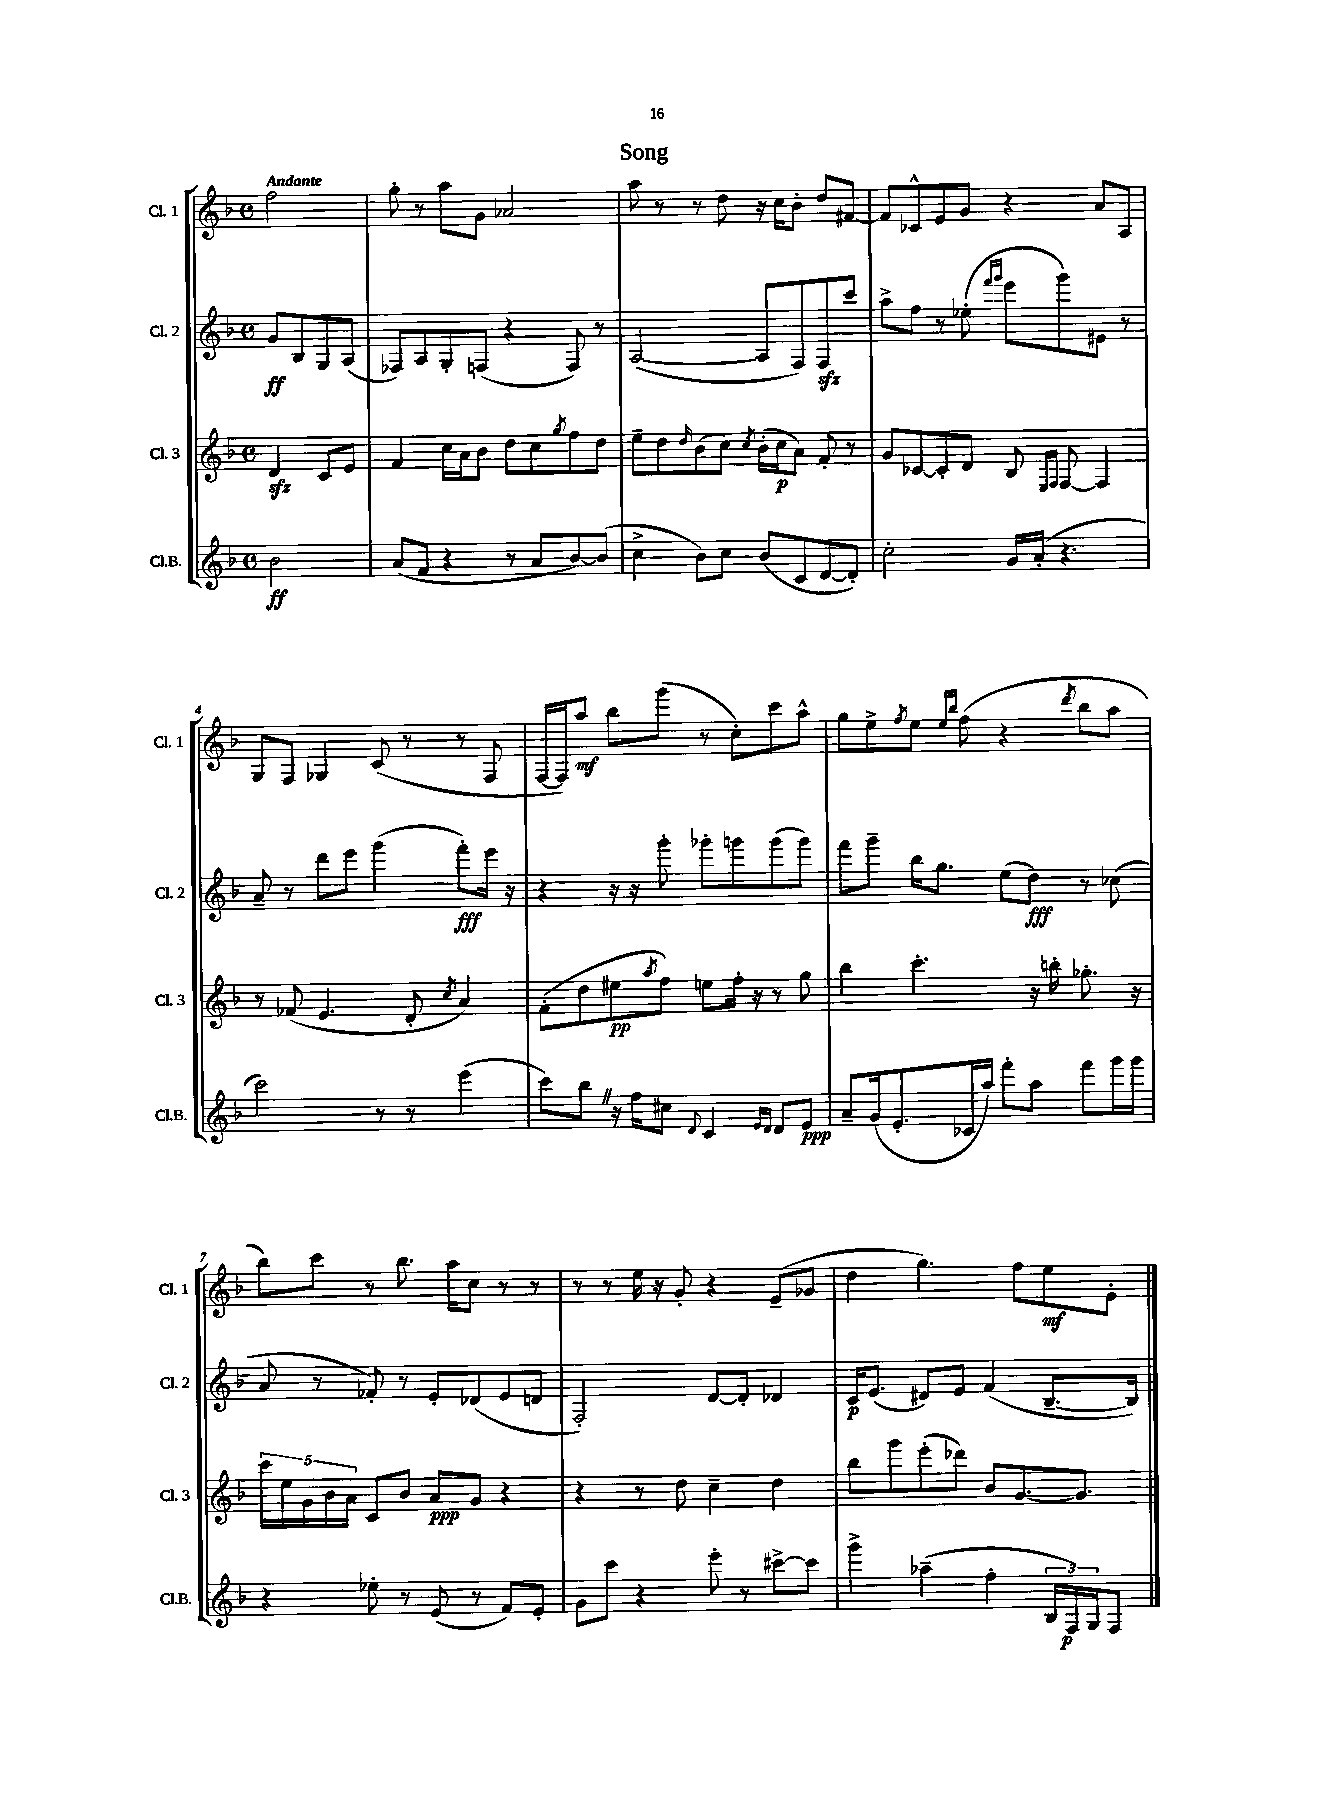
\header { title = "Song" }
<<
\new StaffGroup <<
\new Staff = "s0" \with { instrumentName = "Cl. 1" shortInstrumentName = "Cl. 1" } {
    \clef treble \key f \major \defaultTimeSignature \time 4/4 \partial 2 \tempo "Andante"
    f''2 |
    g''8-. r8 a''8 g'8 aes'2 |
    a''8 r8 r8 d''8 r16 c''16 bes'8-. d''8 fis'8~ |
    fis'8 ces'8-^ e'8 g'8 r4 a'8 a8 |
    g8 f8 ges4 c'8( r8 r8 f8 |
    f16~ f16) a''8\mf bes''8 g'''8( r8 c''8-.) c'''8 a''8-^ |
    g''8 e''8-> \acciaccatura { f''8 } e''8 \grace { e''16 bes''16 } f''8( r4 \acciaccatura { d'''8 } bes''8 a''8 |
    bes''8) c'''8 r8 bes''8. a''16 c''8 r8 r8 |
    r8 r8 e''16 r16 g'8-. r4 e'8--( ges'8 |
    d''4 g''4.) f''8 e''8\mf e'8-. \bar "|." |
}
\new Staff = "s1" \with { instrumentName = "Cl. 2" shortInstrumentName = "Cl. 2" } {
    \clef treble \key f \major \defaultTimeSignature \time 4/4 \partial 2
    g'8\ff bes8 g8 a8( |
    fes8) a8 g8-. f8( r4 f8) r8 |
    a2~( a8 f8) f8\sfz c'''8 |
    a''8-> f''8 r8 ees''8-.( \grace { f'''16 g'''16 } e'''8 g'''8) eis'8 r8 |
    a'8-- r8 d'''8 e'''8 g'''4( f'''8-.\fff) e'''16 r16 |
    r4 r16 r16 g'''8-. ges'''8-. g'''8 g'''8( g'''8) |
    f'''8 g'''8-- bes''16 g''8. e''8( d''8\fff) r8 ces''8( |
    a'8 r8 fes'8-.) r8 e'8-. des'8( e'8 d'8 |
    f2-.) d'8~ d'8-. des'4 |
    c'16\p e'8.( dis'8) e'8 f'4( bes8.~-- bes16) \bar "|." |
}
\new Staff = "s2" \with { instrumentName = "Cl. 3" shortInstrumentName = "Cl. 3" } {
    \clef treble \key f \major \defaultTimeSignature \time 4/4 \partial 2
    d'4\sfz c'8 e'8 |
    f'4 c''16 a'16 bes'8 d''8 c''8 \acciaccatura { g''8 } f''8 d''8 |
    e''8-- d''8 \grace { d''16 } bes'8( c''8) \acciaccatura { c''8 } bes'16-.( c''16\p a'8) f'8-. r8 |
    g'8 ces'8~ ces'8-. d'8 bes8 \grace { e16 f16 } f8~ f4 |
    r8 fes'8( e'4. d'8-. \acciaccatura { c''8 } a'4) |
    f'8-.( d''8 eis''8\pp \acciaccatura { a''8 } f''8) e''8 f''16-. r16 r8 g''8 |
    bes''4 c'''4.-. r16 b''16-. ges''8.-. r16 |
    \tuplet 5/4 { c'''16 e''16 g'16 bes'16 a'16 } c'8 bes'8 a'8\ppp g'8 r4 |
    r4 r8 d''8 c''4-- d''4 |
    bes''8 g'''8 e'''8-.( des'''8) bes'8 g'8.~ g'8. \bar "|." |
}
\new Staff = "s3" \with { instrumentName = "Cl.B." shortInstrumentName = "Cl.B." } {
    \clef treble \key f \major \defaultTimeSignature \time 4/4 \partial 2
    bes'2\ff |
    a'8( f'8 r4 r8 a'8 bes'8~) bes'8( |
    c''4-> bes'8) c''8 bes'8( c'8 d'8~ d'8-.) |
    c''2-. g'16 a'16-.( r4. |
    c'''2) r8 r8 e'''4( |
    c'''8) bes''8 \once \override BreathingSign.text = \markup { \musicglyph "scripts.caesura.straight" } \breathe r16 f''16 cis''8 \appoggiatura { d'8 } c'4 \grace { e'16 d'16 } d'8 e'8\ppp |
    a'8-- g'16( e'8.-. ces'16 a''16) f'''8-. a''8 f'''8 g'''16 g'''16 |
    r4 ees''8-. r8 e'8( r8 f'8) e'8-. |
    g'8 c'''8 r4 e'''8-. r8 cis'''8~-> cis'''8 |
    g'''4-> aes''4--( f''4-. \tuplet 3/2 { bes16 f16\p) g16 } f8 \bar "|." |
}
>>
>>
